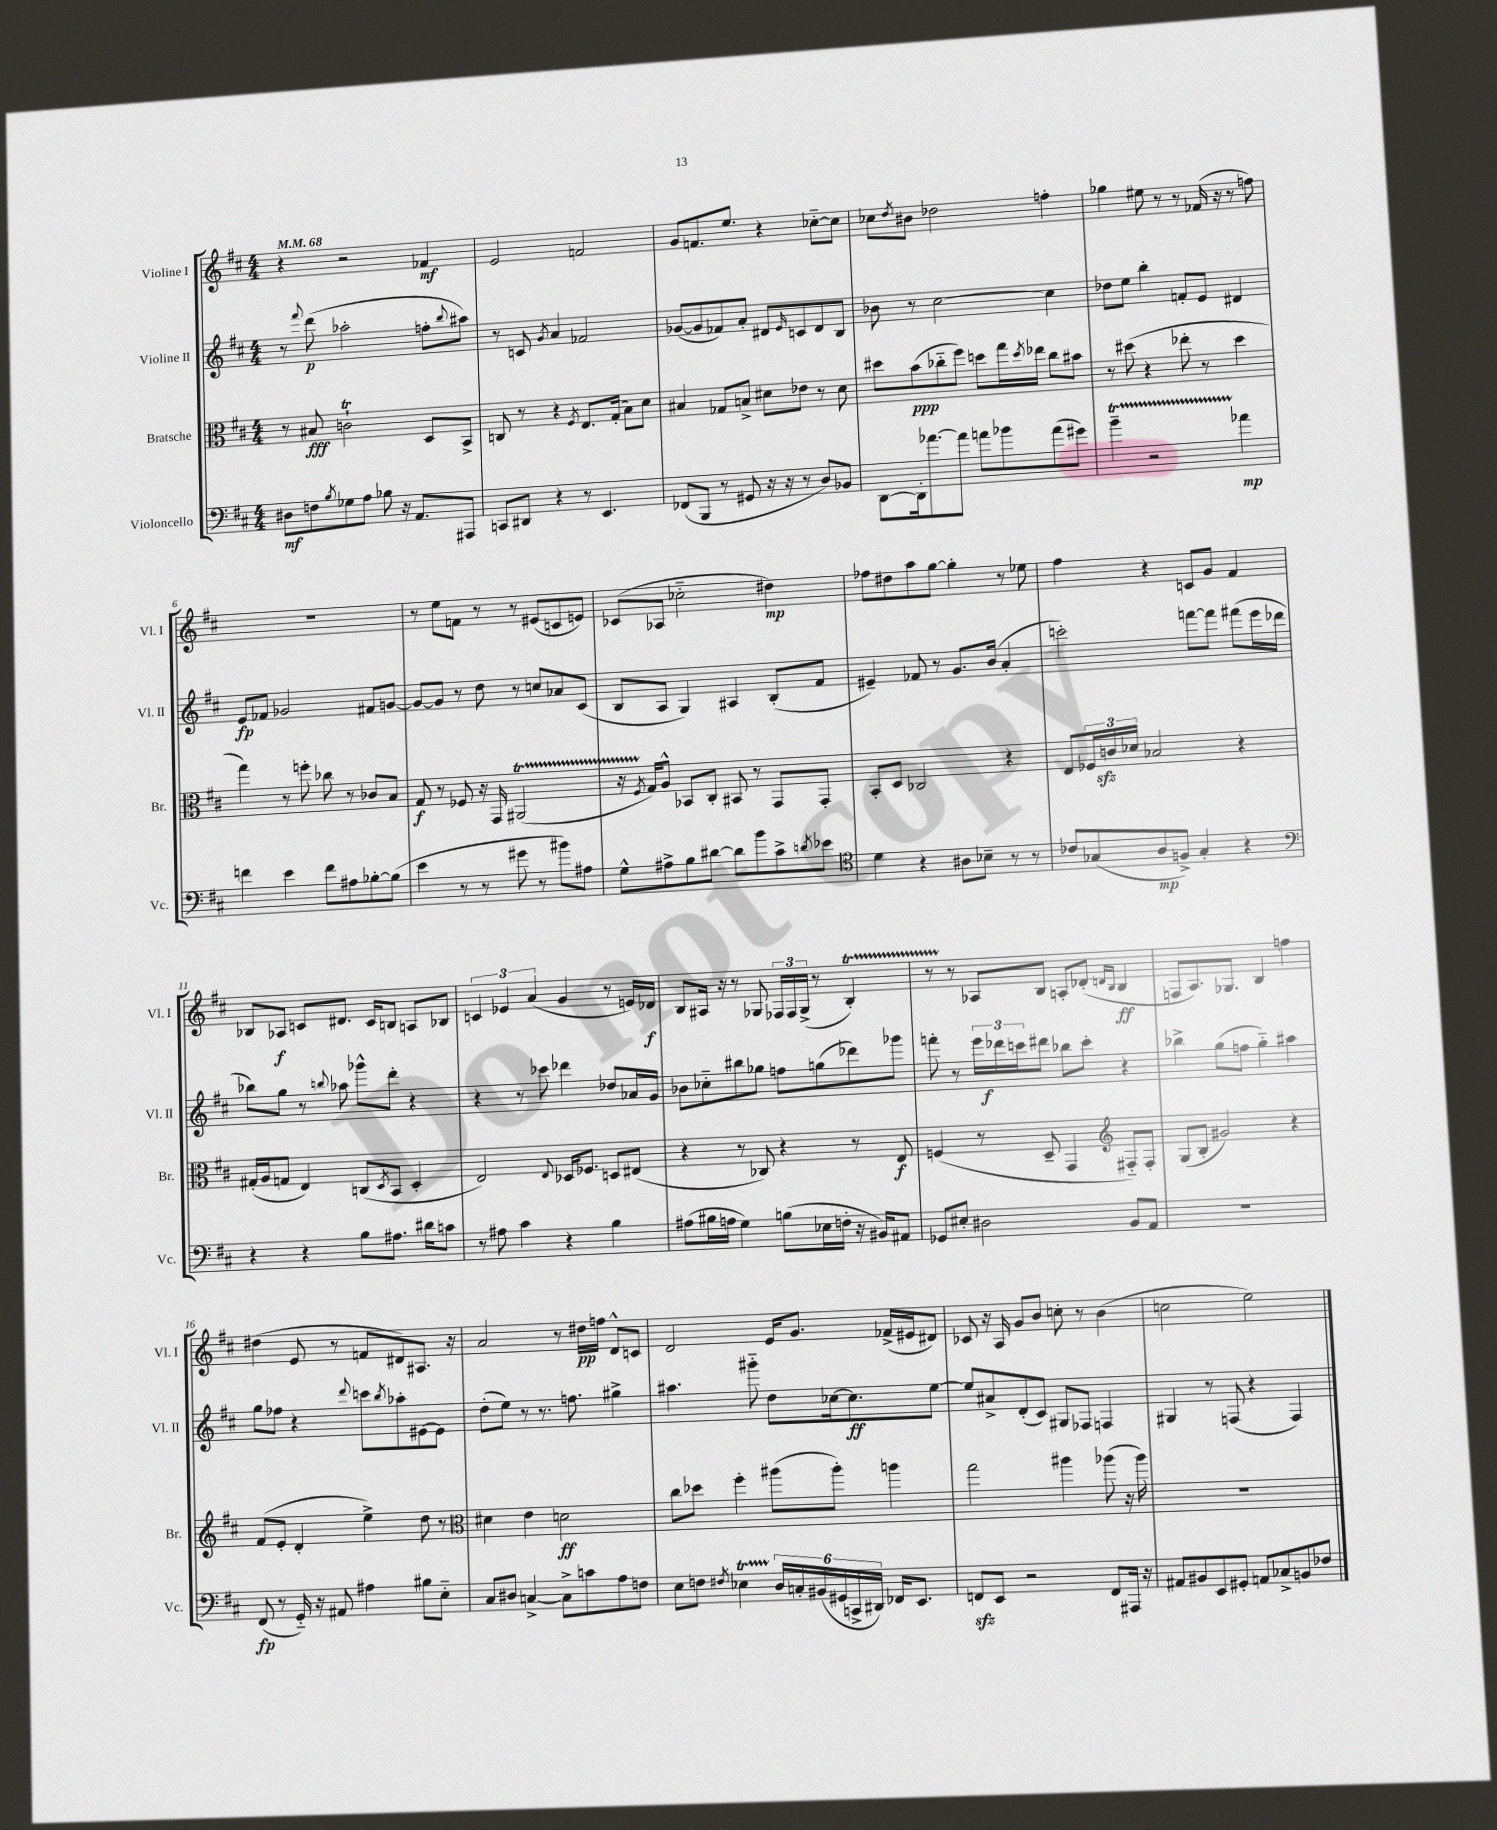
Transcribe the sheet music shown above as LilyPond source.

<<
\new StaffGroup <<
\new Staff = "s0" \with { instrumentName = "Violine I" shortInstrumentName = "Vl. I" } {
    \clef treble \key d \major \numericTimeSignature \time 4/4 \tempo 4 = 68
    r4 r2 fes'4\mf |
    e'2 f'2 |
    g'8 f'8. e''8. r4 ces''8~-_ ces''8 |
    ces''8 \acciaccatura { d''8 } bis'8 des''2 f''4-. |
    ges''4 eis''8 r8 r8 fes'16( r16 r8 f''8) |
    R1 |
    r8 e''8 f'8 r8 r8 eis'8( c'8 e'8) |
    ces'8( aes8 ces''2-_ dis''4\mp) |
    fes''8 dis''8 a''8 g''8~ g''4-. r8 ees''8 |
    fis''4 r4 c'8 g'8 fis'4 |
    bes8 aes8\f c'8 dis'8. c'16 b8 a8 bes8 |
    \tuplet 3/2 { c'4 ees'4 a'4( } g'4 r8 e'16) des'16\f |
    b8 ais16 r16 r8 ges8 \tuplet 3/2 { fes16 fes16 ges16->( } r8 b4-.\startTrillSpan) |
    r8 r8\stopTrillSpan aes8 b8 a8-. des'8-.( \grace { d'16 b16 } b4\ff |
    f8 a8.) ges8. b4 f''4 |
    dis''4( e'8 r8 f'8 dis'8) ais8. r16 |
    a'2 r8 dis''16\pp f''16 d'8-^ c'8 |
    d'2 e'16 g'8. fes'16->( eis'16 dis'8) |
    ces'8 r16 a16 g'8 b'8 c''8-. r8 b'4( |
    c''2 e''2) \bar "|." |
}
\new Staff = "s1" \with { instrumentName = "Violine II" shortInstrumentName = "Vl. II" } {
    \clef treble \key d \major \numericTimeSignature \time 4/4
    r8 \appoggiatura { fis'''8 } d'''8\p( aes''2-. f''8-. \appoggiatura { b''8 } ais''8) |
    r8 c'8 \acciaccatura { g'8 } a'4 fes'2 |
    ges'8~( ges'8 fes'8) a'8-. dis'8 \grace { e'16 } c'8 dis'8 b8 |
    bes'8 r8 cis''2~ cis''4 |
    des''8 e''8 b''4-. f'8-. e'8 dis'4 |
    e'8\fp fes'8 ges'2 fis'8 g'8~ |
    g'8~ g'8 r8 d''8 r8 c''8 aes'8 cis'8( |
    b8 a8 g4) ais4 b8-.( fis'8 |
    eis'4--) fes'8 r8 g'8. b'16( a'4-. |
    c'''2-.) f'''8~ f'''8 fis'''8( e'''16 des'''16 |
    bes''8) g''8 r8 \appoggiatura { b''8 } aes''8 ges'''8-^ d'''8-. r4 |
    r4 r8 ces'''8 des'''4 des''8 aes'16 g'16 |
    bes'8 ces''8-_ bis''8 ges''8 f''8 g''8( des'''8) ges'''8 |
    f'''8-. r8 \tuplet 3/2 { e'''16 des'''16\f c'''16 } dis'''8 bes''8 c'''8-. r4 |
    bes''4-> g''8( f''8 g''4-_) ais''4 |
    g''8 fes''8 r4 \appoggiatura { d'''8 } c'''8 \acciaccatura { b''8 } aes''8-. eis'8~ eis'8 |
    d''8-.( e''8) r8 r8. f''8. gis''4-> |
    ais''4. gis'''8-_ d''8 ces''16~ ces''8.\ff e''8~ |
    e''8 ais'8-> d'8-.( cis'8) gis8 fes8 f4 |
    gis4 r8 f8( r4 f4) \bar "|." |
}
\new Staff = "s2" \with { instrumentName = "Bratsche" shortInstrumentName = "Br." } {
    \clef alto \key d \major \numericTimeSignature \time 4/4
    r8 bis8\fff c'2-!\trill d8 b,8-> |
    c8 r8 r4 \acciaccatura { fis8 } e8. g16-.( b8) d'8 |
    bis4 ges8 b8-> dis'8 ees'8 r8 dis'8 |
    dis''8 b'8\ppp( ces''8-_ fis''8) d''8 g''16 \acciaccatura { d''8 } ees''16 ces''8 bis'8 |
    r8 dis''8( r4 ees''8-. r8 dis''4 |
    g''4) r8 f''8-. ces''8 r8 ces'8 b8 |
    g8\f r8 fes8 r16 g,16 ais,2\startTrillSpan( |
    r16 \acciaccatura { fis8 } g16\stopTrillSpan) a8-^ bes,8 cis8-. bis,8 r8 g,8 g,8-. |
    b,8-. d8 ces2 r4 |
    e8 \tuplet 3/2 { fes16 c'16\sfz des'16 } bes2 r4 |
    gis16-.( a16 g8 e4) c8( \acciaccatura { d8 } b,8 d4-. |
    e2) \appoggiatura { e8 } des16 fes8. d8 eis8( |
    r4 r8 ces8) r4 r8 e8\f |
    f4( r8 d8-- g,4 \clef treble fis8-_) fis8-. |
    g8( b8-. gis'2) r4 |
    fis'8( e'8-. d'4-. e''4->) d''8 r8 |
    \clef alto dis'4 e'4 d'2\ff |
    cis''8 des''8 fis''4-. ais''8( ais''8-.) a''4 |
    g''2 ais''4 aes''8( r16 aes''16) |
    R1 \bar "|." |
}
\new Staff = "s3" \with { instrumentName = "Violoncello" shortInstrumentName = "Vc." } {
    \clef bass \key d \major \numericTimeSignature \time 4/4
    dis8\mf f8 \acciaccatura { b8 } ges8 a8 bes8 r16 a,8. ais,,8 |
    c,8 dis,8 r4 r8 e,4. |
    fes,8( b,,8 r8 gis,8 r16 r16 r8 d8) bes,8 |
    d,8~ d,16-. aes'8.~ aes'8 a'8 bes'8 a'8( gis'8) |
    b'4--\startTrillSpan r2 aes'4\stopTrillSpan\mp |
    f'4 e'4 f'8 ais8 bes8~-. bes8( |
    e'4 r8 r8 gis'8 r8 bis'8) ais8 |
    g8-^ ais8-> b8 dis'8~ dis'8 b'8 cis'8-> \acciaccatura { d'8 } ees'8 |
    \clef tenor d'4 r4 ais8 bes8-- r8 r8 |
    ces'8 ges8( a8\mp f8->) ges4-. r4 |
    \clef bass r4 r4 b8 ais8. dis'16 c'8 |
    r8 ais8 cis'4 r4 b4 |
    ais8( bis16 a16 g4) b8( ees16 f16-. r16 bis,16) ais,8 |
    ges,8 eis8-. dis2 b,8 a,8 |
    R1 |
    fis,8\fp( r8 g,16-_) r16 ais,8 ais4 bis8 e8-_ |
    cis8 dis8 c4~-> c8-> c'8 a8 f8 |
    e8 f8 \acciaccatura { fis8 } ees4\startTrillSpan \tuplet 6/4 { d16\stopTrillSpan c16-. bis,16( gis,16 c,16-> dis,16) } fes,16 e,8. |
    f,8\sfz e,8 r2 f,8 ais,,16 r16 |
    ais,8 bis,8 e,8 gis,8-. a,8 ces8-> b,8 fes8 \bar "|." |
}
>>
>>
